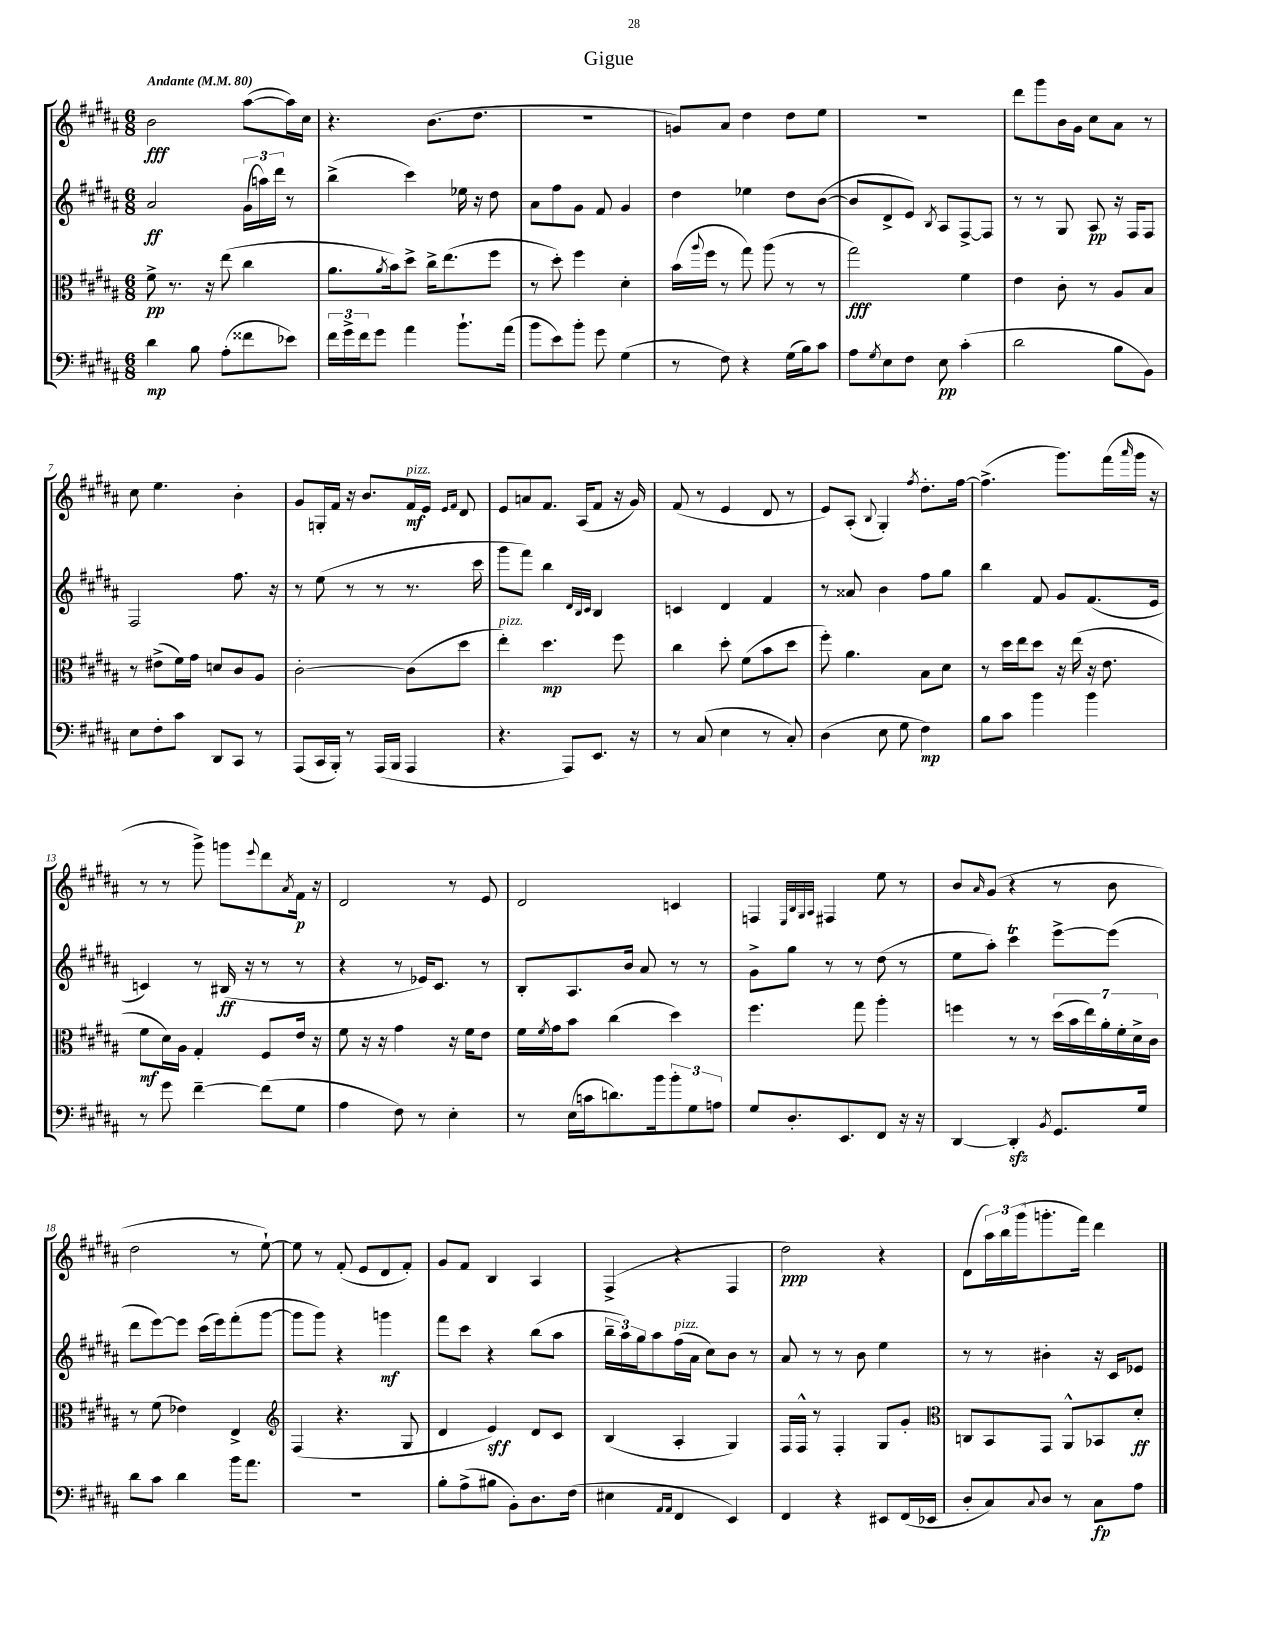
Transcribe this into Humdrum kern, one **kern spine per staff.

**kern	**kern	**kern	**kern
*staff4	*staff3	*staff2	*staff1
*clefF4	*clefC3	*clefG2	*clefG2
*k[f#c#g#d#a#]	*k[f#c#g#d#a#]	*k[f#c#g#d#a#]	*k[f#c#g#d#a#]
*M6/8	*M6/8	*M6/8	*M6/8
*MM80	*MM80	*MM80	*MM80
4d#\	8f#^\	2a#/	2b\
.	8.r	.	.
8B\	.	.	.
.	16r	.	.
(8A#'\L	(8ee\	.	.
8f##\	4cc#\	(24g#\LL	([8aa#\L
.	.	24aa\)	.
.	.	24ddd#\JJ	.
8e-\J)	.	8r	16aa#\]L)
.	.	.	16cc#\JJ
=	=	=	=
24f#\LL	8.a#\L	(4bb^\	4.r
24g#^\	.	.	.
24f#\J	.	.	.
8g#\J	.	.	.
.	8qa#/	.	.
.	16b\k)	.	.
4a#\	8dd#^\J	4ccc#\)	.
.	16cc#^\LK	.	(8.b\L
.	(8.ee\	.	.
8.b`\L	.	16ee-\	.
.	.	16r	8.dd#\J
.	8ff#\J	8dd#\	.
(16a#\Jk	.	.	.
=	=	=	=
8b\L	8r	8a#\L	2.r
8e\)	8dd#'\)	8ff#\	.
8b'\J	4ff#\	8g#\J	.
8g#\	.	8f#/	.
(4G#\	4d#'\	4g#/	.
=	=	=	=
8r	(16b\LL	4dd#\	8g/L)
.	8qqaa#/	.	.
.	16ff#\JJ	.	.
8F#\)	8r	.	8a#/J
4r	8gg#\)	4ee-\	4dd#\
.	(8aa#\	.	.
(16G#\LL	8r	8dd#\L	8dd#\L
16B\J)	.	.	.
8c#\J	8r	([8b\J	8ee\J
=	=	=	=
8A#\L	2gg#\)	8b/]L	2.r
8qG#/	.	.	.
8E\	.	8d#^/	.
8F#\J	.	8e/J)	.
.	.	8qB/	.
8E\	.	8A#/L	.
(4c#'\	4f#\	[8F#^/	.
.	.	8F#/]J	.
=	=	=	=
2d#\	4e\	8r	8ddd#\L
.	.	8r	8ggg#\
.	8c#'\	8G#/	16b\L
.	.	.	16g#\JJ
.	8r	8A#/	8cc#\L
8B\L	8A#/L	16r	8a#\J
.	.	16F#/LK	.
8BB\J)	8B/J	8F#/J	8r
=	=	=	=
8E\L	8r	2F#/	8cc#\
8F#'\	(8e#^\L	.	4.ee\
8c#\J	16f#\L)	.	.
.	16g#\JJ	.	.
8DD#/L	8d/L	.	.
8CC#/J	8c#/	8.ff#\	4b'\
8r	8A#/J	.	.
.	.	16r	.
=	=	=	=
(8AAA#/L	[2c#'\	8r	8g#/L
16CC#/L	.	(8ee\	16G'/L
16BBB'/JJ)	.	.	16f#/JJ
8r	.	8r	16r
.	.	.	8.b/L
(16AAA#/LL	.	8r	.
16BBB/JJ	.	.	.
4AAA#/	(8c#\]L	8.r	16f#/L
.	.	.	16e/JJ
.	.	.	16qqe/LL
.	.	.	16qqf#/JJ
.	8dd#\J	.	8d#/
.	.	16ccc#\	.
=	=	=	=
4.r	4ee'\)	8ggg#\L	8e/L
.	.	8fff#\J)	8a/
.	4.dd#\	4bb\	8.f#/J
8AAA#/L)	.	.	.
.	.	.	(16A#/LK
.	.	32qqd#/LLL	.
.	.	32qqB/	.
.	.	32qqc#/JJJ	.
8.EE/J	.	4B/	8f#/J
.	8ff#\	.	16r
16r	.	.	16g#/)
=	=	=	=
8r	4cc#\	4c/	(8f#/
(8C#/	.	.	8r
4E\	8dd#'\	4d#/	4e/
.	(8f#\L	.	.
8r	8b\	4f#/	8d#/
8C#'/)	8dd#\J	.	8r
=	=	=	=
(4D#\	8ff#'\)	8r	8e/L)
.	4.a#\	8a##/	(8A#'/J
.	.	.	8qqB/
8E\	.	4b\	4G#'/)
8G#\	.	.	.
.	.	.	8qff#/
4F#\)	8B\L	8ff#\L	8.dd#'\L
.	8d#\J	8gg#\J	.
.	.	.	[16ff#\Jk
=	=	=	=
8B\L	8r	4bb\	(4.ff#^\]
8c#\J	16dd#\LL	.	.
.	16ee\J	.	.
4b\	8dd#\J	8f#/	.
.	16r	8g#/L	8.ggg#\L)
.	(16ee\	.	.
4b\	16r	(8.f#/	.
.	8.e\	.	(16fff#\L
.	.	.	16qqaaa#/
.	.	.	16ggg#\JJ
.	.	16e/Jk	16r
=	=	=	=
8r	8f#\L	4c/)	8r
8g#\	16d#\L)	.	8r
.	16A#\JJ	.	.
[4f#~\	4G#'/	8r	8ggg#^\)
.	.	(16B#/	8ggg\L
.	.	16r	.
.	.	.	8qqeee/
(8f#\]L	8F#/L	8r	8ddd#\
.	.	.	8qa#/
8G#\J	16e/Jk	8r	16f#\Jk
.	16r	.	16r
=	=	=	=
4A#\	8f#\	4r	2d#/
.	16r	.	.
.	16r	.	.
8F#\)	4g#\	8r	.
8r	.	16e-/LK)	.
.	.	8.c#/J	.
4E'\	16r	.	8r
.	16f#\LK	.	.
.	8e\J	8r	8e/
=	=	=	=
8r	16f#\LL	8B'/L	2d#/
.	8qf#/	.	.
.	16g#\J	.	.
(16E\LL	8b\J	8.A#/	.
16c\J	.	.	.
8.d\)	(4cc#\	.	.
.	.	16b/Jk	.
.	.	8a#/	.
16b\k	.	.	.
12b'\	4dd#\)	8r	4c/
12G#\	.	.	.
.	.	8r	.
12A\J	.	.	.
=	=	=	=
8G#/L	4.ff#\	8g#^\L	4F/
8.D#'/	.	8gg#\J	.
.	.	.	32qqE/LLL
.	.	.	32qqB/
.	.	.	32qqG#/
.	.	.	32qqA#/JJJ
.	.	8r	4F#/
8.EE/	.	.	.
.	8gg#\	8r	.
8FF#/J	4aa#'\	(8dd#\	8ee\
16r	.	8r	8r
16r	.	.	.
=	=	=	=
[4DD#/	4ff\	8ee\L	8b/L
.	.	.	16qqa#/
.	.	8aa#'\J)	(8g#/J
4DD#'/]	8r	4ccc#\	4r
.	8r	.	.
8qBB/	.	.	.
8.GG#/L	(28dd#\LL	[8eee^\L	8r
.	28b\	.	.
.	28ee\)	.	.
.	28a#'\	.	.
.	.	(8eee\]J	8b\
.	28f#'\	.	.
.	28d#^\	.	.
16G#/Jk	.	.	.
.	28c#\JJ	.	.
=	=	=	=
8d#\L	8r	8ddd#\L	2dd#\
8c#\J	(8f#\	[8eee\)	.
4d#\	4e-\)	8eee\]J	.
.	.	(16ccc#\LL	.
.	.	16eee\J)	.
16b\LK	4E^/	(8fff#'\	8r
8.a#\J	.	.	.
.	.	[8ggg#\J	[8ee`\)
=	=	=	=
*	*clefG2	*	*
2.r	(4F#/	8ggg#\]L	8ee\]
.	.	8ggg#\J)	8r
.	4.r	4r	(8f#'/
.	.	.	8e/L
.	.	4ggg\	8d#/
.	8G#/	.	8f#'/J)
=	=	=	=
8B'\L	4d#/	8fff#\L	8g#/L
(8A#^\	.	8ccc#\J	8f#/J
8B#\J	4e/)	4r	4B/
8BB'\L)	.	.	.
8.D#\	8d#/L	(8bb\L	4A#/
.	8c#/J	8aa#\J	.
(16F#\Jk	.	.	.
=	=	=	=
4E#\	(4B/	24bb~\LL	(4F#^/
.	.	24aa#\)	.
.	.	24gg#\J	.
.	.	8aa#\	.
16qqAA#/LL	.	.	.
16qqAA#/JJ	.	.	.
4FF#/	4A#'/	(16ff#\L	4r
.	.	16a#\JJ	.
.	.	8cc#\L)	.
4EE/)	4G#/)	8b\J	4F#/
.	.	8r	.
=	=	=	=
4FF#/	16F#/LL	8a#/	2dd#\)
.	16F#^^/JJ	.	.
.	8r	8r	.
4r	4F#'/	8r	.
.	.	8b\	.
8EE#/L	8G#/L	4ee\	4r
(16FF#/L	8g#'/J	.	.
16EE-/JJ	.	.	.
=	=	=	=
*	*clefC3	*	*
8D#'/L	8C/L	8r	(8d#\L
8C#/)	8BB/	8r	24aa#\L)
.	.	.	24bb\
.	.	.	(24ggg#\J
8qqC#/	.	.	.
8D#/J	8GG#/J	4b#'\	8.ggg'\
8r	8AA#^^/L	.	.
.	.	.	16fff#\Jk)
8C#\L	8BB-/	16r	4ddd#\
.	.	16c#/LK	.
8A#\J	8d#'/J	8e-/J	.
==	==	==	==
*-	*-	*-	*-
